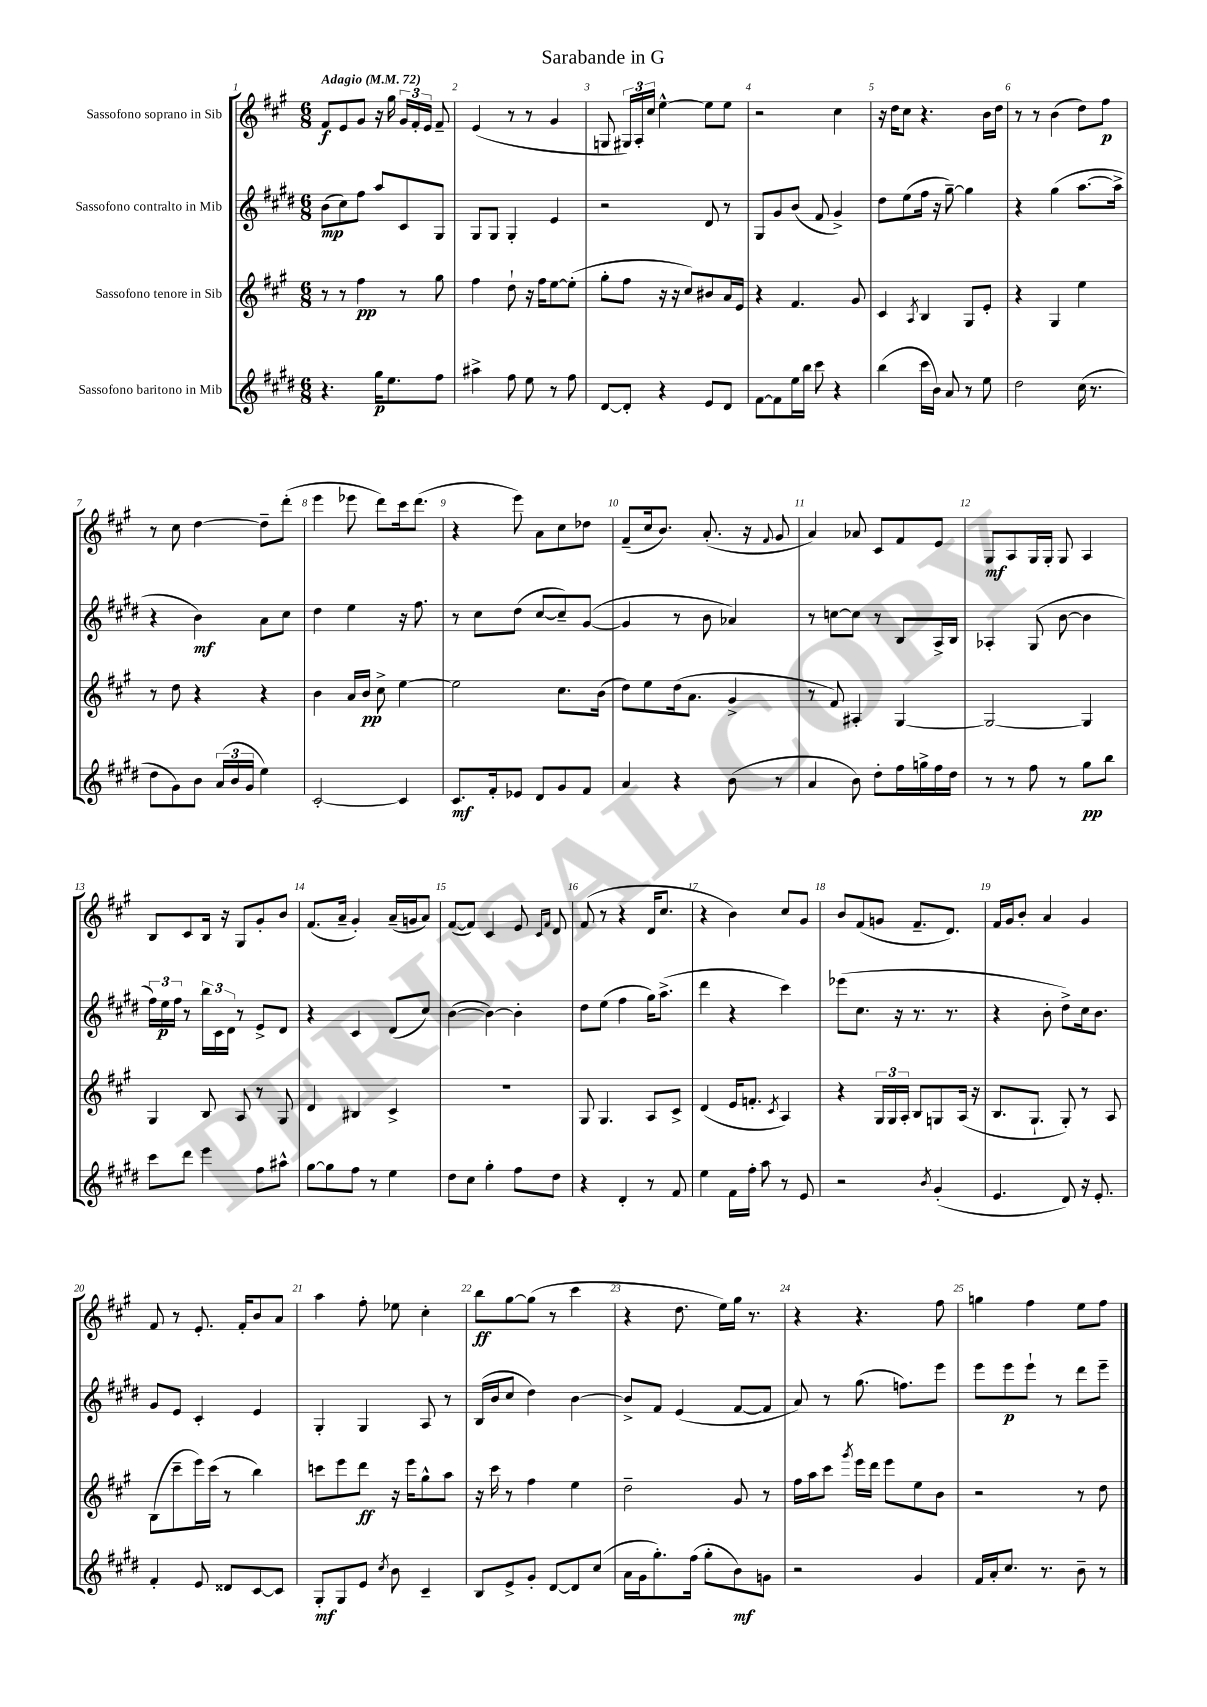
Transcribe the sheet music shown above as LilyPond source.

\header { title = "Sarabande in G" }
<<
\new StaffGroup <<
\new Staff = "s0" \with { instrumentName = "Sassofono soprano in Sib" } {
    \clef treble \key a \major \numericTimeSignature \time 6/8 \tempo "Adagio" 4 = 72
    \autoBeamOff fis'8[\f e'8 gis'8] r16 gis''16 \tuplet 3/2 { gis'16[ fis'16-. e'16] } fis'8-- |
    e'4( r8 r8 gis'4 |
    g8 \tuplet 3/2 { gis16[) a16-. cis''16] } e''4~-^ e''8[ e''8] |
    r2 cis''4 |
    r16 d''16[ cis''8] r4. b'16[ d''16] |
    r8 r8 b'4( d''8[) fis''8]\p |
    r8 cis''8 d''4~ d''8[-- d'''8]-.( |
    e'''4 ees'''8 d'''8[) cis'''16 d'''8.]( |
    r4 e'''8) a'8[ cis''8 des''8] |
    fis'8[--( cis''16 b'8.]) a'8.-.( r16 \appoggiatura { fis'8 } gis'8 |
    a'4) aes'8 cis'8[ fis'8 e'8] |
    gis8[\mf a8 gis16 gis16]-. gis8 a4 |
    b8[ cis'8 b16] r16 gis8[ gis'8-. b'8] |
    fis'8.[( a'16]-- gis'4-.) a'16[--( g'16 a'8]) |
    fis'8[~( fis'8]) cis'4 e'8 \grace { cis'16[ fis'16] } d'8 |
    fis'8( r8 r4 d'16[ cis''8.] |
    r4 b'4) cis''8[ gis'8] |
    b'8[ fis'8( g'8] fis'8.[-- d'8.]) |
    fis'16[ gis'16 b'8]-. a'4 gis'4 |
    fis'8 r8 e'8.-. fis'16[-. b'8 a'8] |
    a''4 fis''8-. ees''8 cis''4-. |
    b''8[\ff gis''8~ gis''8]( r8 cis'''4 |
    r4 d''8. e''16[) gis''16] r8. |
    r4 r4. fis''8 |
    g''4 fis''4 e''8[ fis''8] \bar "|." |
}
\new Staff = "s1" \with { instrumentName = "Sassofono contralto in Mib" } {
    \clef treble \key e \major \numericTimeSignature \time 6/8
    \autoBeamOff b'8[\mp( cis''8) fis''8] a''8[ cis'8 gis8] |
    gis8[ gis8] gis4-. e'4 |
    r2 dis'8 r8 |
    gis8[ gis'8 b'8]( fis'8 gis'4->) |
    dis''8[ e''8( fis''16] r16 gis''8~--) gis''4 |
    r4 gis''4( a''8.[~ a''16]-> |
    r4 b'4\mf) a'8[ cis''8] |
    dis''4 e''4 r16 fis''8. |
    r8 cis''8[ dis''8]( cis''8[~ cis''8--) gis'8]~( |
    gis'4 r8 b'8 aes'4) |
    r8 c''8[~ c''8] r8 b8[ a16-> b16] |
    aes4-. gis8( b'8~ b'4 |
    \tuplet 3/2 { fis''16[) e''16\p fis''16] } r8 \tuplet 3/2 { b''16[ cis'16 dis'16] } r8 e'8[-> dis'8] |
    r4 cis'4 dis'8[( cis''8]) |
    b'4~( b'4~) b'4-. |
    dis''8[ e''8]( fis''4 gis''16[) a''8.]->( |
    dis'''4 r4 cis'''4) |
    ees'''8[( cis''8.] r16 r8. r8. |
    r4 b'8-. dis''8[->) cis''16 b'8.] |
    gis'8[ e'8] cis'4-. e'4 |
    gis4-. gis4 a8 r8 |
    b16[( b'16 cis''8] dis''4) b'4~ |
    b'8[-> fis'8] e'4( fis'8[~ fis'8] |
    a'8) r8 gis''8.( f''8.[) e'''8] |
    e'''8[ e'''8\p e'''8]-! r8 dis'''8[ e'''8]-- \bar "|." |
}
\new Staff = "s2" \with { instrumentName = "Sassofono tenore in Sib" } {
    \clef treble \key a \major \numericTimeSignature \time 6/8
    \autoBeamOff r8 r8 fis''4\pp r8 gis''8 |
    fis''4 d''8-! r16 fis''16[ e''8~ e''8]-.( |
    gis''8[-. fis''8] r16 r16 cis''8[) bis'8 a'16 e'16] |
    r4 fis'4. gis'8 |
    cis'4 \acciaccatura { a8 } b4 gis8[ e'8]-. |
    r4 gis4 e''4 |
    r8 d''8 r4 r4 |
    b'4 a'16[ b'16]\pp cis''8-> e''4~ |
    e''2 cis''8.[ b'16]( |
    d''8[) e''8 d''16( a'8.] gis'4-> |
    r8 fis'8) ais4-. gis4~ |
    gis2~ gis4 |
    gis4 b8 a8 r8 gis8 |
    d'4 bis4 cis'4-> |
    R2. |
    gis8 gis4. a8[ cis'8]-> |
    d'4( e'16[ f'8.]-. \acciaccatura { cis'8 } a4) |
    r4 \tuplet 3/2 { gis16[ gis16 a16]-. } b8[ g8 a16]( r16 |
    b8.[ gis8.]-! gis8-.) r8 a8 |
    b8[( cis'''8-- e'''16) cis'''16]( r8 b''4) |
    c'''8[ e'''8 d'''8]\ff r16 e'''16[ gis''8-^ a''8] |
    r16 cis'''16 r8 fis''4 e''4 |
    d''2-- gis'8 r8 |
    fis''16[ a''16 cis'''8] \acciaccatura { gis'''8 } e'''16[ d'''16] e'''8[ e''8 b'8] |
    r2 r8 d''8 \bar "|." |
}
\new Staff = "s3" \with { instrumentName = "Sassofono baritono in Mib" } {
    \clef treble \key e \major \numericTimeSignature \time 6/8
    \autoBeamOff r4. gis''16[\p e''8. fis''8] |
    ais''4-> fis''8 e''8 r8 fis''8 |
    dis'8[~ dis'8]-. r4 e'8[ dis'8] |
    fis'8[~ fis'8 e''16 b''16] cis'''8 r4 |
    b''4( cis'''16[ b'16]) a'8 r8 e''8 |
    dis''2 cis''16( r8. |
    dis''8[ gis'8) b'8] \tuplet 3/2 { a'16[( b'16 gis'16] } e''4) |
    cis'2~-. cis'4 |
    cis'8.[\mf fis'16-. ees'8] dis'8[ gis'8 fis'8] |
    a'4 r4 b'8( r8 |
    a'4 b'8) dis''8[-. fis''16 g''16-> fis''16 dis''16] |
    r8 r8 fis''8 r8 gis''8[\pp b''8] |
    cis'''8[ dis'''8] e'''4 fis''8[ ais''8]-^ |
    gis''8[~ gis''8 fis''8] r8 e''4 |
    dis''8[ cis''8] gis''4-. fis''8[ dis''8] |
    r4 dis'4-. r8 fis'8 |
    e''4 fis'16[ fis''16]-. a''8 r8 e'8 |
    r2 \acciaccatura { b'8 } gis'4-.( |
    e'4. dis'8) r16 e'8.-. |
    fis'4-. e'8 disis'8[ cis'8~ cis'8] |
    gis8[-.\mf gis8 e'8] \acciaccatura { cis''8 } b'8 cis'4-- |
    b8[ e'8-> gis'8]-. dis'8[~ dis'8 cis''8]( |
    a'16[ gis'16 gis''8.-.) fis''16]( gis''8[-. b'8\mf) g'8] |
    r2 gis'4 |
    fis'16[ a'16-. cis''8.] r8. b'8-- r8 \bar "|." |
}
>>
>>
\layout { \context { \Score \override BarNumber.break-visibility = ##(#f #t #t) barNumberVisibility = #all-bar-numbers-visible } }
